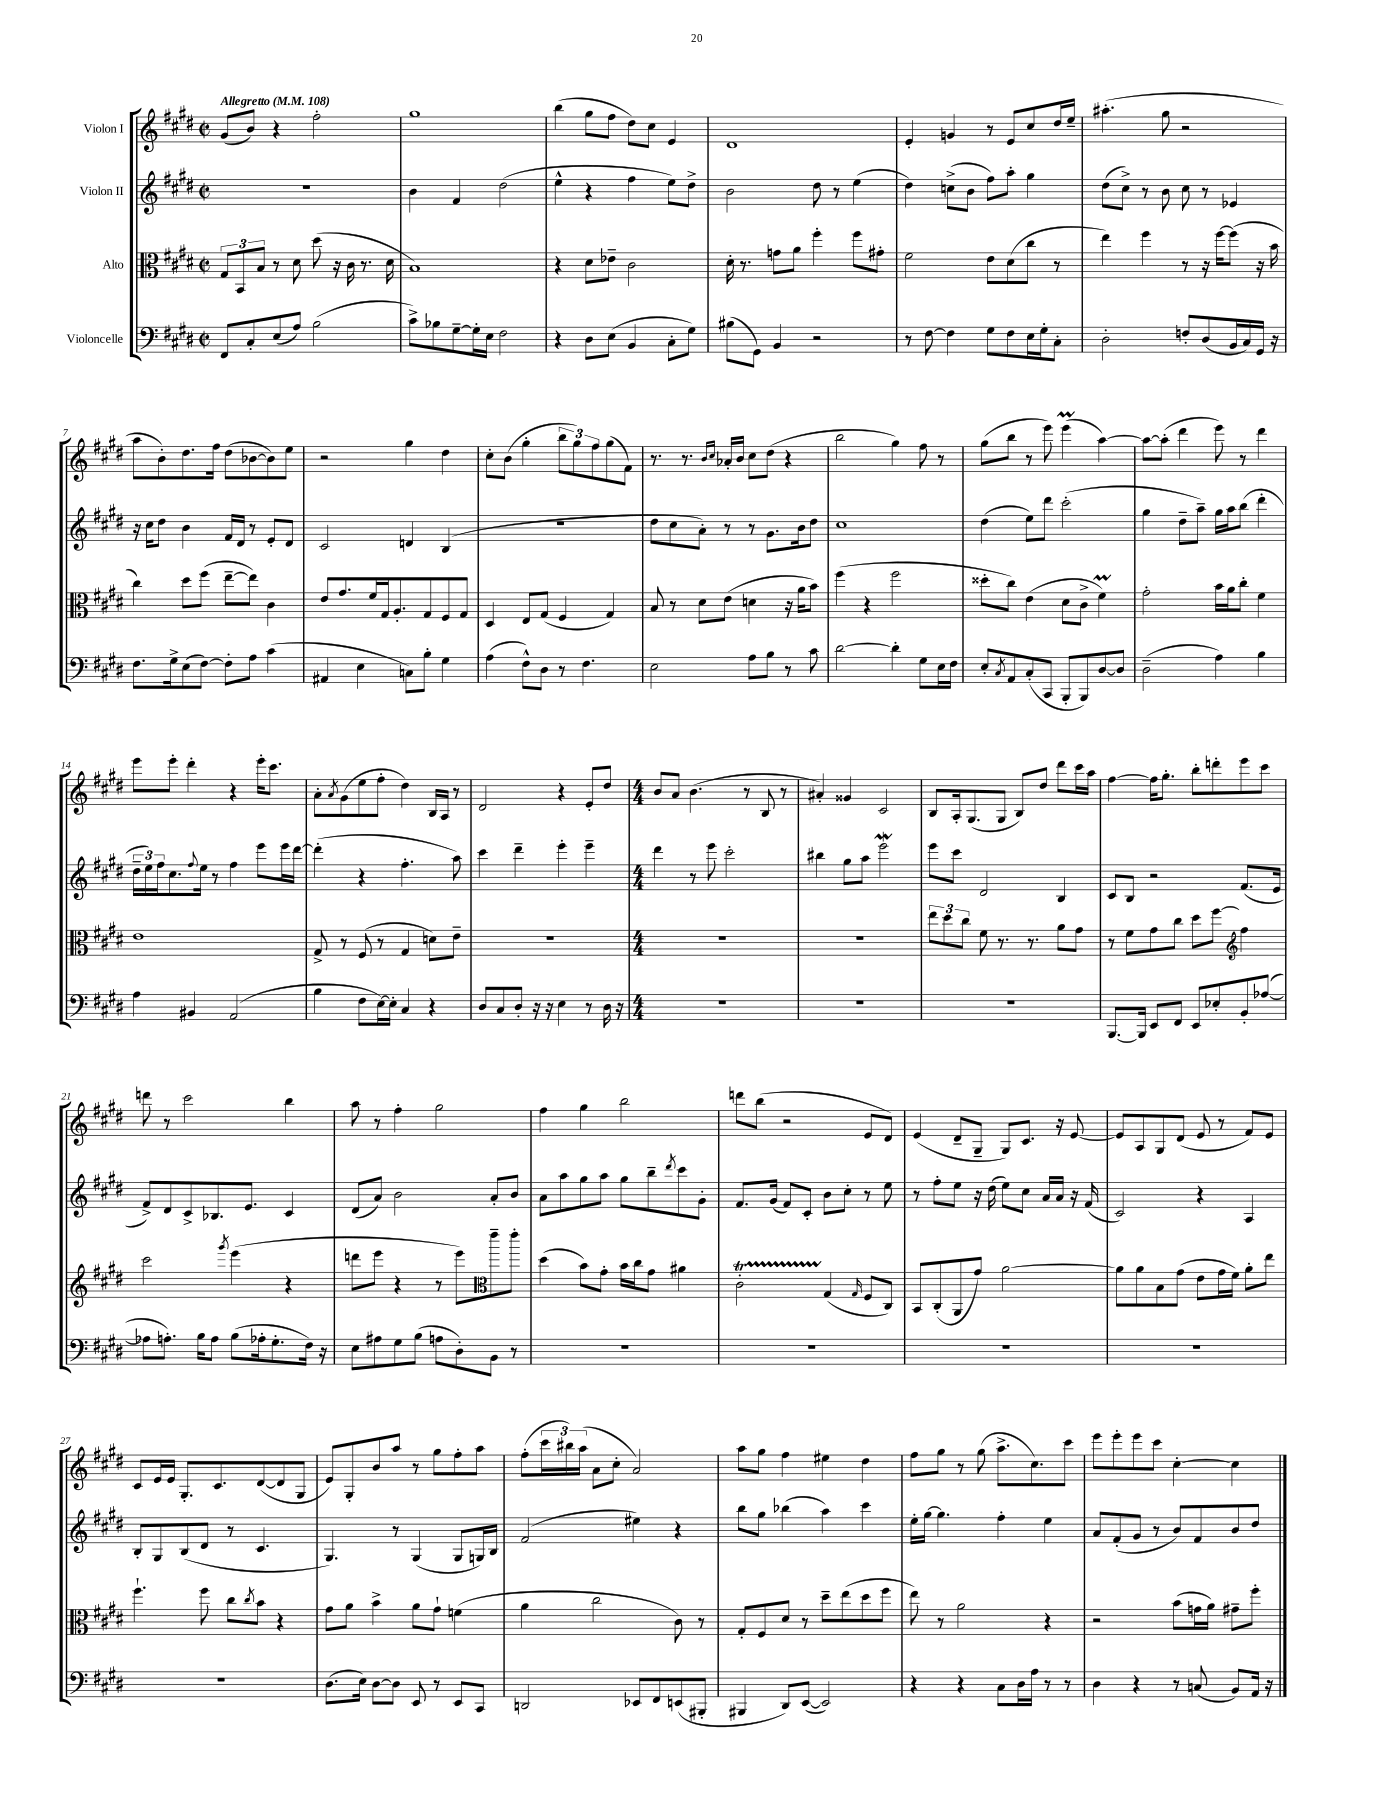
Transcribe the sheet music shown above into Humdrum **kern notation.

**kern	**kern	**kern	**kern
*staff4	*staff3	*staff2	*staff1
*clefF4	*clefC3	*clefG2	*clefG2
*k[f#c#g#d#]	*k[f#c#g#d#]	*k[f#c#g#d#]	*k[f#c#g#d#]
*M2/2	*M2/2	*M2/2	*M2/2
*met(c|)	*met(c|)	*met(c|)	*met(c|)
*MM108	*MM108	*MM108	*MM108
8FF#/L	12G#/L	1r	(8g#/L
.	12BB/	.	.
8C#'/	.	.	8b/J)
.	12B/J	.	.
(8E/	8r	.	4r
8A/J)	8d#\	.	.
(2B\	(8dd#\	.	2ff#'\
.	16r	.	.
.	16c#\	.	.
.	8.r	.	.
.	16d#\	.	.
=	=	=	=
8c#^\L)	1B)	4b\	1gg#
8B-\	.	.	.
[8G#~\	.	4f#/	.
16G#'\]L	.	.	.
16E\JJ	.	.	.
2F#\	.	(2dd#\	.
=	=	=	=
4r	4r	4ee^^\	(4bb\
8D#\L	8d#\L	4r	8gg#\L
(8E\J	8e-~\J	.	8ff#\J
4BB/	2c#\	4ff#\	8dd#\L)
.	.	.	8cc#\J
8C#'\L	.	8ee\L)	4e/
8G#\J)	.	8dd#^\J	.
=	=	=	=
(8B#\L	16d#'\	2b\	1d#
.	8.r	.	.
8GG#\J)	.	.	.
4BB/	8g\L	.	.
.	8a\J	.	.
2r	4ff#'\	8dd#\	.
.	.	8r	.
.	8ff#\L	(4ee\	.
.	8g#'\J	.	.
=	=	=	=
8r	2f#\	4dd#\)	4e'/
[8F#\	.	.	.
4F#\]	.	(8cc^\L	4g/
.	.	8b\J	.
8G#\L	8e\L	8ff#\L)	8r
8F#\	(8d#\	8aa'\J	8e/L
16E\L	8cc#\J	4gg#\	8cc#/
16G#'\J	.	.	.
8C#'\J	8r	.	16dd#/L
.	.	.	16ee~/JJ
=	=	=	=
2D#'\	4ee\)	(8dd#\L	(4.aa#'\
.	.	8cc#^\J)	.
.	4ff#\	8r	.
.	.	8b\	8gg#\
8F'/L	8r	8cc#\	2r
(8D#/	16r	8r	.
.	[16ff#\LK	.	.
16BB/L	(8ff#\]J	4e-/	.
16C#/)	.	.	.
16GG#/JJ	16r	.	.
16r	16b\	.	.
=	=	=	=
8.F#\L	4cc#\)	16r	8aa\L
.	.	16cc#\LK	.
.	.	8dd#\J	8b'\)
16G#^\k	.	.	.
(8E\	8dd#\L	4b\	8.dd#\
[8F#\J)	(8ff#\J	.	.
.	.	.	16ff#\Jk
8F#'\]L	[8ee~\L	16f#/LL	(8dd#\L
.	.	16d#/JJ	.
8A\J	8ee\]J)	8r	[8b-\
(4c#\	4c#\	8e'/L	8b-\])
.	.	8d#/J	8ee\J
=	=	=	=
4AA#/	8e/L	2c#/	2r
.	8.g#/	.	.
4E\	.	.	.
.	16f#/L	.	.
.	16G#/J	.	.
.	8.A'/	.	.
8C\L)	.	4d/	4gg#\
8B'\J	8G#/	.	.
4G#\	8F#/	(4B/	4dd#\
.	8G#/J	.	.
=	=	=	=
(4A\	4D#/	1r	8cc#'\L
.	.	.	(8b\J
8F#^^\L)	8E/L	.	4gg#'\
8D#\J	(8G#/J	.	.
8r	4F#/	.	12bb\L
.	.	.	12gg#\)
4.F#\	.	.	.
.	.	.	12ff#\
.	4G#/)	.	(8gg#\
.	.	.	8f#\J)
=	=	=	=
2E\	8B/	8dd#\L	8.r
.	8r	8cc#\	.
.	.	.	8.r
.	8d#\L	8a'\J)	.
.	.	.	16qqb/LL
.	.	.	16qqcc#/JJ
.	(8e\J	8r	16a-'/LL
.	.	.	16b/JJ
8A\L	4d\	8r	8cc#\L
8B\J	.	8.g#\L	(8dd#\J
8r	16r	.	4r
.	16a\LK	16b\k	.
8c#\	8b\J)	8dd#\J	.
=	=	=	=
[2d#\	(4ff#\	1cc#	2bb\
.	4r	.	.
4d#'\]	2ff#\	.	4gg#\)
8G#\L	.	.	8ff#\
16E\L	.	.	8r
16F#\JJ	.	.	.
=	=	=	=
8E'/L	8dd##'\L	(4dd#\	(8gg#\L
8qC#/	.	.	.
8AA/	8cc#\J)	.	8bb\J
(8C#'/	(4e\	8ee\L)	8r
8CC#/J	.	8ddd#\J	8eee\)
8BBB'/L	8d#\L	(2ccc#'\	(4eee\
8BBB/)	8c#^\J	.	.
[8D#/	4f#\)	.	[4aa\)
8D#/]J	.	.	.
=	=	=	=
(2D#~\	2g#'\	4gg#\	8aa\_L
.	.	.	(8aa'\]J
.	.	8dd#~\L	4ddd#\
.	.	8aa~\J)	.
4A\)	16b\LL	16gg#\LL	8eee\)
.	16a\J	16aa\J	.
.	8cc#'\J	(8bb\J	8r
4B\	4f#\	4ddd#'\	4ddd#\
=	=	=	=
4A\	1e	24dd#~\LL	8eee\L
.	.	24ee\)	.
.	.	24ff#\J	.
.	.	8.cc#\	8eee'\J
4BB#/	.	.	4ddd#'\
.	.	8qqff#/	.
.	.	16ee\Jk	.
.	.	8r	.
(2AA/	.	4ff#\	4r
.	.	8eee\L	16eee'\LK
.	.	.	8.ccc#\J
.	.	16eee\L	.
.	.	[16ddd#\JJ	.
=	=	=	=
4B\	8G#^/	(4ddd#'\]	8a'\L
.	.	.	8qa/
.	8r	.	(8g#\
8F#\L	(8F#/	4r	8ee\
[16E\L)	8r	.	8ff#'\J
16E'\]JJ	.	.	.
4C#/	4G#/	4.ff#'\	4dd#\)
4r	8d\L)	.	16B/LL
.	.	.	16A/JJ
.	8e~\J	8aa\)	8r
=	=	=	=
8D#/L	1r	4ccc#\	2d#/
8C#/	.	.	.
8D#'/J	.	4ddd#~\	.
16r	.	.	.
16r	.	.	.
4E\	.	4eee'\	4r
8r	.	4eee~\	8e'/L
16D#\	.	.	8dd#/J
16r	.	.	.
=	=	=	=
*M4/4	*M4/4	*M4/4	*M4/4
1r	1r	4ddd#\	8b/L
.	.	.	8a/J
.	.	8r	(4.b\
.	.	8eee\	.
.	.	2ccc#'\	.
.	.	.	8r
.	.	.	8B/
.	.	.	8r
=	=	=	=
1r	1r	4bb#\	4a#'/)
.	.	8gg#\L	4g##/
.	.	8aa\J	.
.	.	2eee\	2c#/
=	=	=	=
1r	12ee\L	8eee\L	8B/L
.	12dd#\	.	.
.	.	8ccc#\J	16A'/k
.	12cc#\J	.	.
.	.	.	(8.G#/
.	8f#\	2d#/	.
.	8.r	.	8G#/J
.	.	.	8B/L)
.	8.r	.	.
.	.	.	8dd#/J
.	8a\L	4B/	8ddd#\L
.	8g#\J	.	16ccc#\L
.	.	.	16aa\JJ
=	=	=	=
[8.BBB/L	8r	8c#/L	[4ff#\
.	8f#\L	8B/J	.
16BBB/]Jk	.	.	.
8EE/L	8g#\	2r	16ff#\]LK
.	.	.	8.gg#'\J
8FF#/J	8cc#\J	.	.
8EE/L	8dd#\L	.	8bb'\L
8E-'/	[8ff#\J	.	8ddd'\
8BB'/	4ff#\]	(8.f#/L	8eee\
([8A-/J	.	.	8ccc#\J
.	.	16e/Jk	.
=	=	=	=
*	*clefG2	*	*
8A-\]L	2ccc#\	8f#^/L)	8ddd\
8.A'\J)	.	8d#/	8r
.	.	8c#^/	2ccc#\
16B\LK	.	.	.
8A\J	.	8.B-/	.
.	8qggg#/	.	.
(8B\L	(4eee\	.	.
.	.	8.e/J	.
16A-'\k	.	.	.
8.G#'\	.	.	.
.	4r	4c#/	4bb\
16F#\Jk)	.	.	.
16r	.	.	.
=	=	=	=
8E\L	8ddd\L	(8d#/L	8aa\
8A#\	8eee\J	8a/J)	8r
8G#\	4r	2b\	4ff#'\
(8B\J	.	.	.
8A\L	8r	.	2gg#\
8D#'\)	8eee\L)	.	.
8BB\J	8eee~\	8a'/L	.
8r	8eee'\J	8b/J	.
=	=	=	=
*	*clefC3	*	*
1r	(4dd#\	8a\L	4ff#\
.	.	8aa\	.
.	8b\L)	8gg#\	4gg#\
.	8g#'\J	8aa\J	.
.	16b\LL	8gg#\L	2bb\
.	16cc#\J	.	.
.	8g#\J	8bb~\	.
.	.	8qddd#/	.
.	4a#\	8ccc#\	.
.	.	8g#'\J	.
=	=	=	=
1r	2c#'\	8.f#/L	8ddd\L
.	.	.	(8bb\J
.	.	(16g#/Jk	.
.	.	8f#/L)	2r
.	.	8c#'/J	.
.	(4G#/	8b\L	.
.	.	8cc#'\J	.
.	16qqG#/	.	.
.	8F#/L	8r	8e/L
.	8C#/J)	8ee\	8d#/J)
=	=	=	=
1r	8BB/L	8r	(4e/
.	(8C#'/	8ff#'\L	.
.	8AA/	8ee\J	8d#~/L
.	8g#/J)	16r	8G#~/J
.	.	(16dd#\	.
.	[2a\	8ee\L)	8G#/L)
.	.	8cc#\J	8.c#/J
.	.	16a/LL	.
.	.	16a/JJ	16r
.	.	16r	[8e/
.	.	(16f#/	.
=	=	=	=
1r	8a\]L	2c#/)	8e/]L
.	8a\	.	8A/
.	8B\	.	8G#/
.	(8g#\J	.	(8d#/J
.	8e\L	4r	8e/
.	16g#\L	.	8r
.	16f#\JJ)	.	.
.	8a'\L	4A/	8f#/L)
.	8ee\J	.	8e/J
=	=	=	=
1r	4.ff#`\	8B'/L	8c#/L
.	.	8G#/	16e/L
.	.	.	16e/JJ
.	.	(8B/	8.G#'/L
.	8ff#\	8d#/J	.
.	.	.	8.c#/
.	8cc#\L	8r	.
.	8qcc#/	.	.
.	8b\J	4.c#/	([8d#/
.	4r	.	8d#/]
.	.	.	8G#/J
=	=	=	=
(8.D#\L	8g#\L	4.G#/)	8e/L)
.	8a\J	.	8G#'/
16E\Jk)	.	.	.
[8D#\L	4b^\	.	8b/
8D#\]J	.	8r	8aa/J
8EE/	8a\L	(4G#/	8r
8r	8g#`\J	.	8gg#\L
8EE/L	(4f\	8G#/L	8ff#'\
8CC#/J	.	16G/L)	8aa\J
.	.	16B/JJ	.
=	=	=	=
2DD/	4a\	(2f#/	(8ff#'\L
.	.	.	24ccc#\L
.	.	.	24bb#\)
.	.	.	(24aa\JJ
.	2cc#\	.	8a\L
.	.	.	8cc#'\J
8EE-/L	.	4ee#\)	2a/)
8FF#/	.	.	.
(8EE/	8c#\)	4r	.
8BBB#'/J	8r	.	.
=	=	=	=
4BBB#/	8G#'/L	8bb\L	8aa\L
.	8F#/	8gg#\J	8gg#\J
8DD#/L)	8d#/J	(4bb-\	4ff#\
([8EE/J	8r	.	.
2EE/])	8dd#~\L	4aa\)	4ee#\
.	(8ee\	.	.
.	8dd#\	4ccc#\	4dd#\
.	8ff#\J	.	.
=	=	=	=
4r	8ee\)	16ee'\LL	8ff#\L
.	.	[16gg#\JJ	.
.	8r	4.gg#\]	8gg#\J
4r	2a\	.	8r
.	.	.	(8gg#\
8C#\L	.	4ff#'\	8.aa^\L
16D#\L	.	.	.
16A\JJ	.	.	8.cc#\)
8r	4r	4ee\	.
8r	.	.	8ccc#\J
=	=	=	=
4D#\	2r	8a/L	8eee\L
.	.	(8f#'/	8eee'\
4r	.	8g#/J	8eee\
.	.	8r	8ccc#\J
8r	(8b\L	8b/L)	[4cc#'\
(8C/	16g\L	8f#/	.
.	16a\JJ)	.	.
8BB/L)	8g#~\L	8b/	4cc#\]
16AA/Jk	8ff#'\J	8dd#/J	.
16r	.	.	.
==	==	==	==
*-	*-	*-	*-
